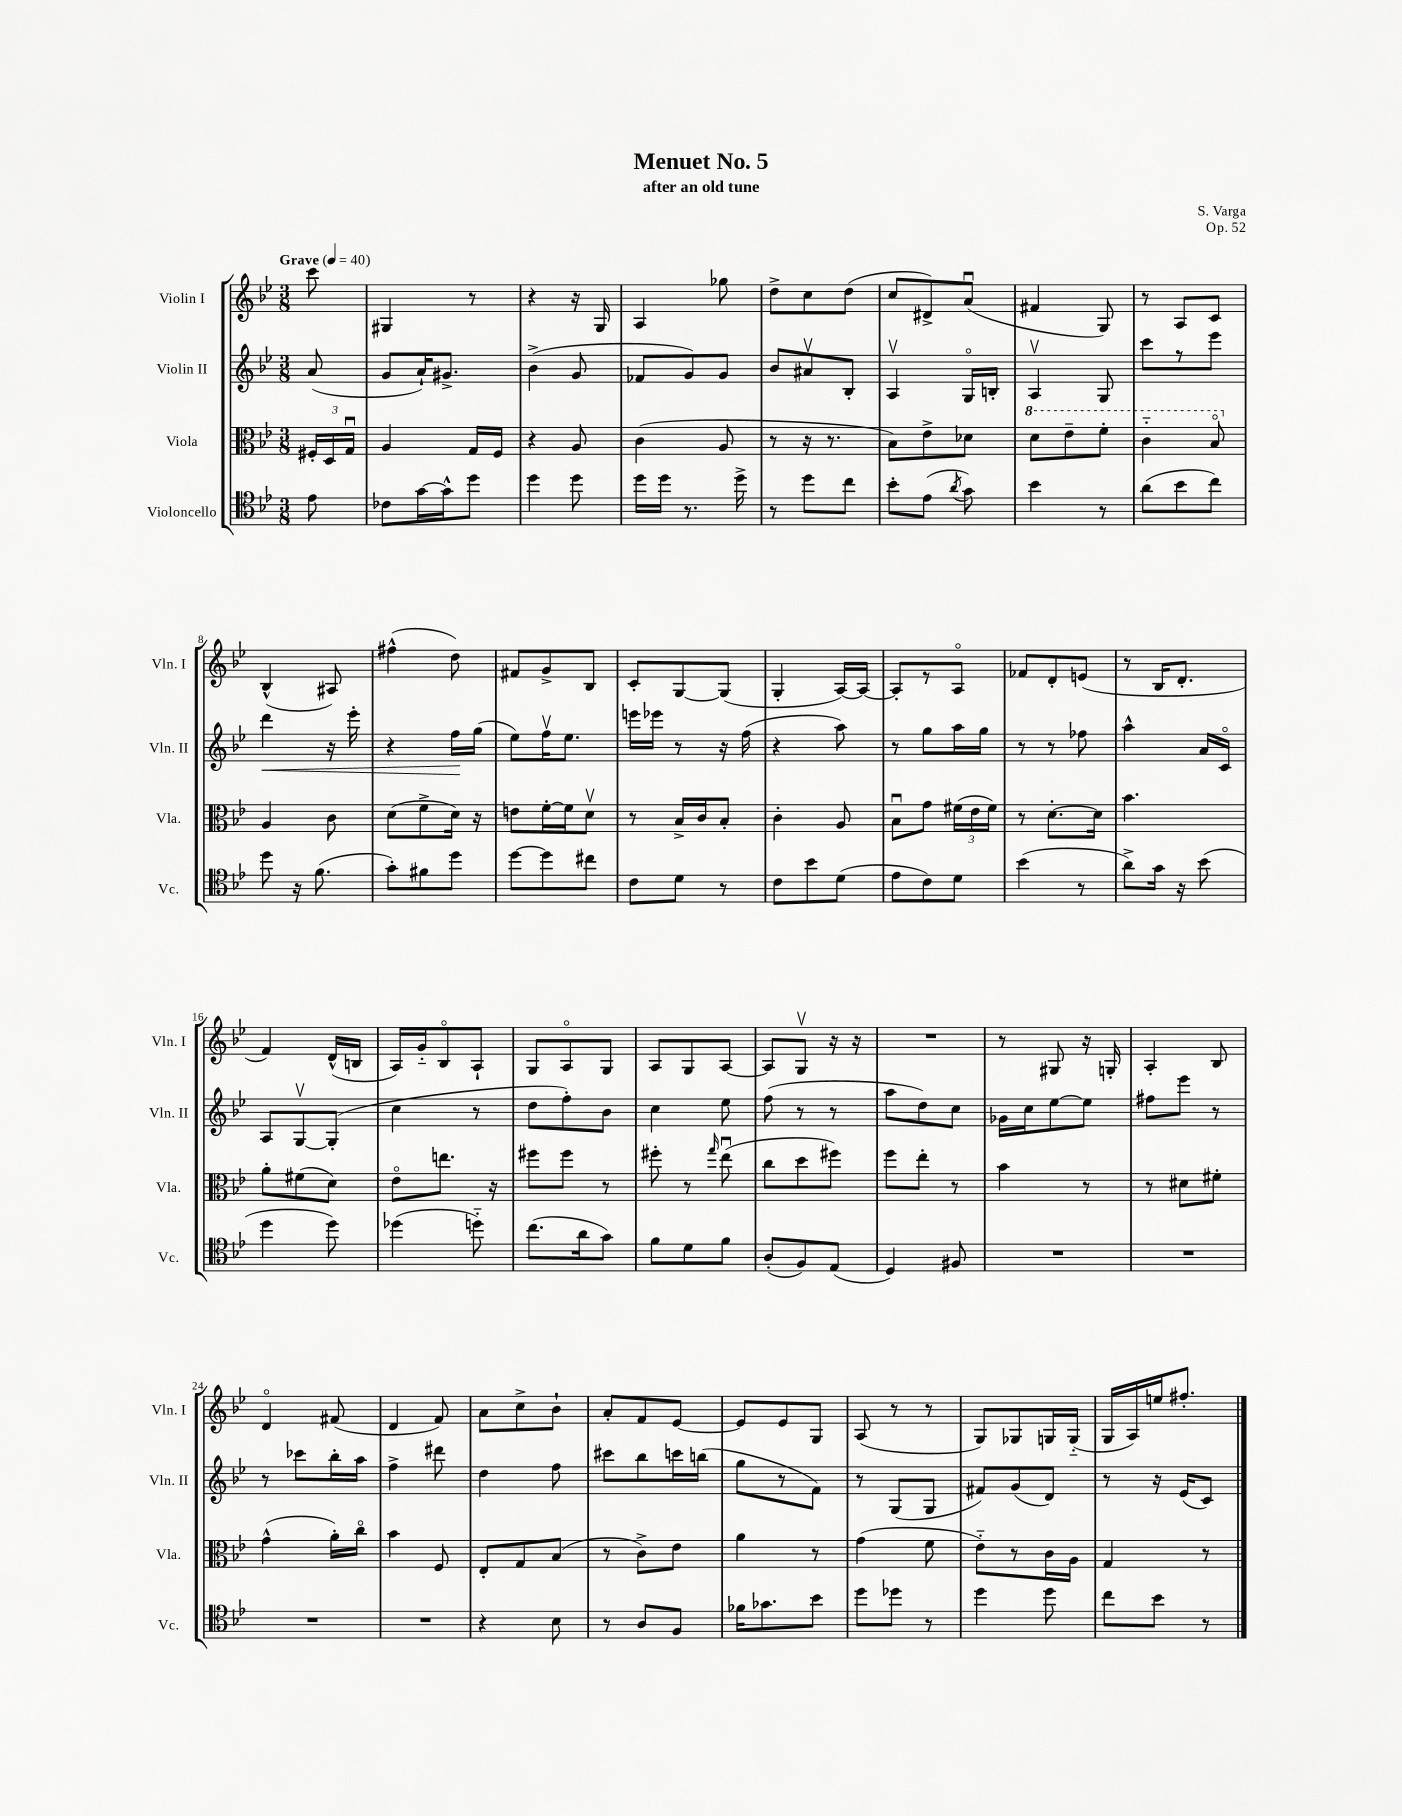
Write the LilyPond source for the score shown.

\header { title = "Menuet No. 5" composer = "S. Varga" subtitle = "after an old tune" opus = "Op. 52" }
<<
\new StaffGroup <<
\new Staff = "s0" \with { instrumentName = "Violin I" shortInstrumentName = "Vln. I" } {
    \clef treble \key bes \major \numericTimeSignature \time 3/8 \partial 8 \tempo "Grave" 4 = 40
    \autoBeamOff c'''8 |
    gis4 r8 |
    r4 r16 g16 |
    a4 ges''8 |
    d''8[-> c''8 d''8]( |
    c''8[ dis'8->) a'8]\downbow( |
    fis'4 g8) |
    r8 a8[ c'8] |
    bes4-^( ais8) |
    fis''4-^( d''8) |
    fis'8[ g'8-> bes8] |
    c'8[-. g8~ g8]( |
    g4-. a16[~) a16]~ |
    a8[-. r8 a8]\flageolet |
    fes'8[ d'8-. e'8]( |
    r8 bes16[ d'8.]-. |
    f'4) d'16[-^( b16] |
    a16[) g'16-_ bes8\flageolet a8]-! |
    g8[ a8\flageolet g8] |
    a8[ g8 a8]~ |
    a8[ g8]\upbow r16 r16 |
    R4. |
    r8 gis8 r16 g16-. |
    a4-. bes8 |
    d'4\flageolet fis'8( |
    d'4 f'8) |
    a'8[ c''8-> bes'8]-! |
    a'8[-. f'8 ees'8]~ |
    ees'8[ ees'8 g8] |
    a8( r8 r8 |
    g8[) ges8 g16 g16]-_( |
    g16[ a16) e''16 fis''8.]-. \bar "|." |
}
\new Staff = "s1" \with { instrumentName = "Violin II" shortInstrumentName = "Vln. II" } {
    \clef treble \key bes \major \numericTimeSignature \time 3/8 \partial 8
    \autoBeamOff a'8( |
    g'8[ a'16-!) gis'8.]-> |
    bes'4->( g'8 |
    fes'8[ g'8) g'8] |
    bes'8[ ais'8\upbow bes8]-. |
    a4\upbow g16[\flageolet b16]-. |
    a4\upbow g8 |
    c'''8[ r8 ees'''8] |
    d'''4\< r16 ees'''16-. |
    r4 f''16[\! g''16]( |
    ees''8[) f''16\upbow ees''8.] |
    e'''16[ ees'''16] r8 r16 f''16( |
    r4 a''8) |
    r8 g''8[ a''16 g''16] |
    r8 r8 fes''8 |
    a''4-^ a'16[ c'16]\flageolet |
    a8[ g8~\upbow g8]-.( |
    c''4 r8 |
    d''8[ f''8-.) bes'8] |
    c''4 ees''8 |
    f''8( r8 r8 |
    a''8[ d''8) c''8] |
    ges'16[ c''16 ees''8~ ees''8] |
    fis''8[ ees'''8] r8 |
    r8 ces'''8[ bes''16-. a''16] |
    f''4-> dis'''8 |
    d''4 f''8 |
    cis'''8[ bes''8 c'''16 b''16]( |
    g''8[ r8 f'8]) |
    r8 g8[( g8] |
    fis'8[) g'8( d'8]) |
    r8 r16 ees'16[( c'8]) \bar "|." |
}
\new Staff = "s2" \with { instrumentName = "Viola" shortInstrumentName = "Vla." } {
    \clef alto \key bes \major \numericTimeSignature \time 3/8 \partial 8
    \autoBeamOff \tuplet 3/2 { fis16[-. d16 g16]\downbow } |
    a4 g16[ f16] |
    r4 a8 |
    c'4( a8 |
    r8 r16 r8. |
    bes8[) ees'8-> des'8] |
    \ottava #1 d''8[ ees''8-- f''8]-. |
    c''4-_ bes'8\flageolet \ottava #0 |
    a4 c'8 |
    d'8[( f'8-> d'16]) r16 |
    e'8[ f'16~-. f'16 d'8]\upbow |
    r8 bes16[-> c'16 bes8]-. |
    c'4-. a8 |
    bes8[\downbow g'8] \tuplet 3/2 { fis'16[( ees'16 fis'16]) } |
    r8 d'8.[~-. d'16] |
    bes'4. |
    a'8[-. fis'8( d'8]) |
    ees'8[\flageolet e''8.] r16 |
    fis''8[ fis''8] r8 |
    fis''8-. r8 \grace { g''16 } ees''8\downbow( |
    c''8[ d''8 fis''8]) |
    f''8[ ees''8]-. r8 |
    bes'4 r8 |
    r8 dis'8[ fis'8]-. |
    g'4-^( a'16[-.) c''16]\flageolet |
    bes'4 f8 |
    ees8[-. g8 bes8]( |
    r8 c'8[->) ees'8] |
    a'4 r8 |
    g'4( f'8 |
    ees'8[-_) r8 c'16 a16] |
    g4 r8 \bar "|." |
}
\new Staff = "s3" \with { instrumentName = "Violoncello" shortInstrumentName = "Vc." } {
    \clef tenor \key bes \major \numericTimeSignature \time 3/8 \partial 8
    \autoBeamOff ees'8 |
    ces'8[ g'16~ g'16-^ d''8] |
    d''4 d''8 |
    d''16[ d''16] r8. d''16-> |
    r8 d''8[ c''8] |
    bes'8[-. ees'8]( \acciaccatura { a'8 } g'8) |
    bes'4 r8 |
    a'8[( bes'8 c''8]) |
    d''8 r16 f'8.( |
    g'8[-.) fis'8 d''8] |
    d''8[~ d''8 cis''8] |
    c'8[ d'8] r8 |
    c'8[ bes'8 d'8]( |
    ees'8[ c'8) d'8] |
    bes'4( r8 |
    a'8[->) g'16] r16 bes'8( |
    d''4 d''8) |
    des''4( d''8-_) |
    c''8.[( a'16 g'8]) |
    f'8[ d'8 f'8] |
    a8[-.( f8) ees8]( |
    d4) fis8 |
    R4. |
    R4. |
    R4. |
    R4. |
    r4 bes8 |
    r8 a8[ f8] |
    fes'16[ ges'8. bes'8] |
    d''8[ des''8] r8 |
    d''4 d''8 |
    c''8[ bes'8] r8 \bar "|." |
}
>>
>>
